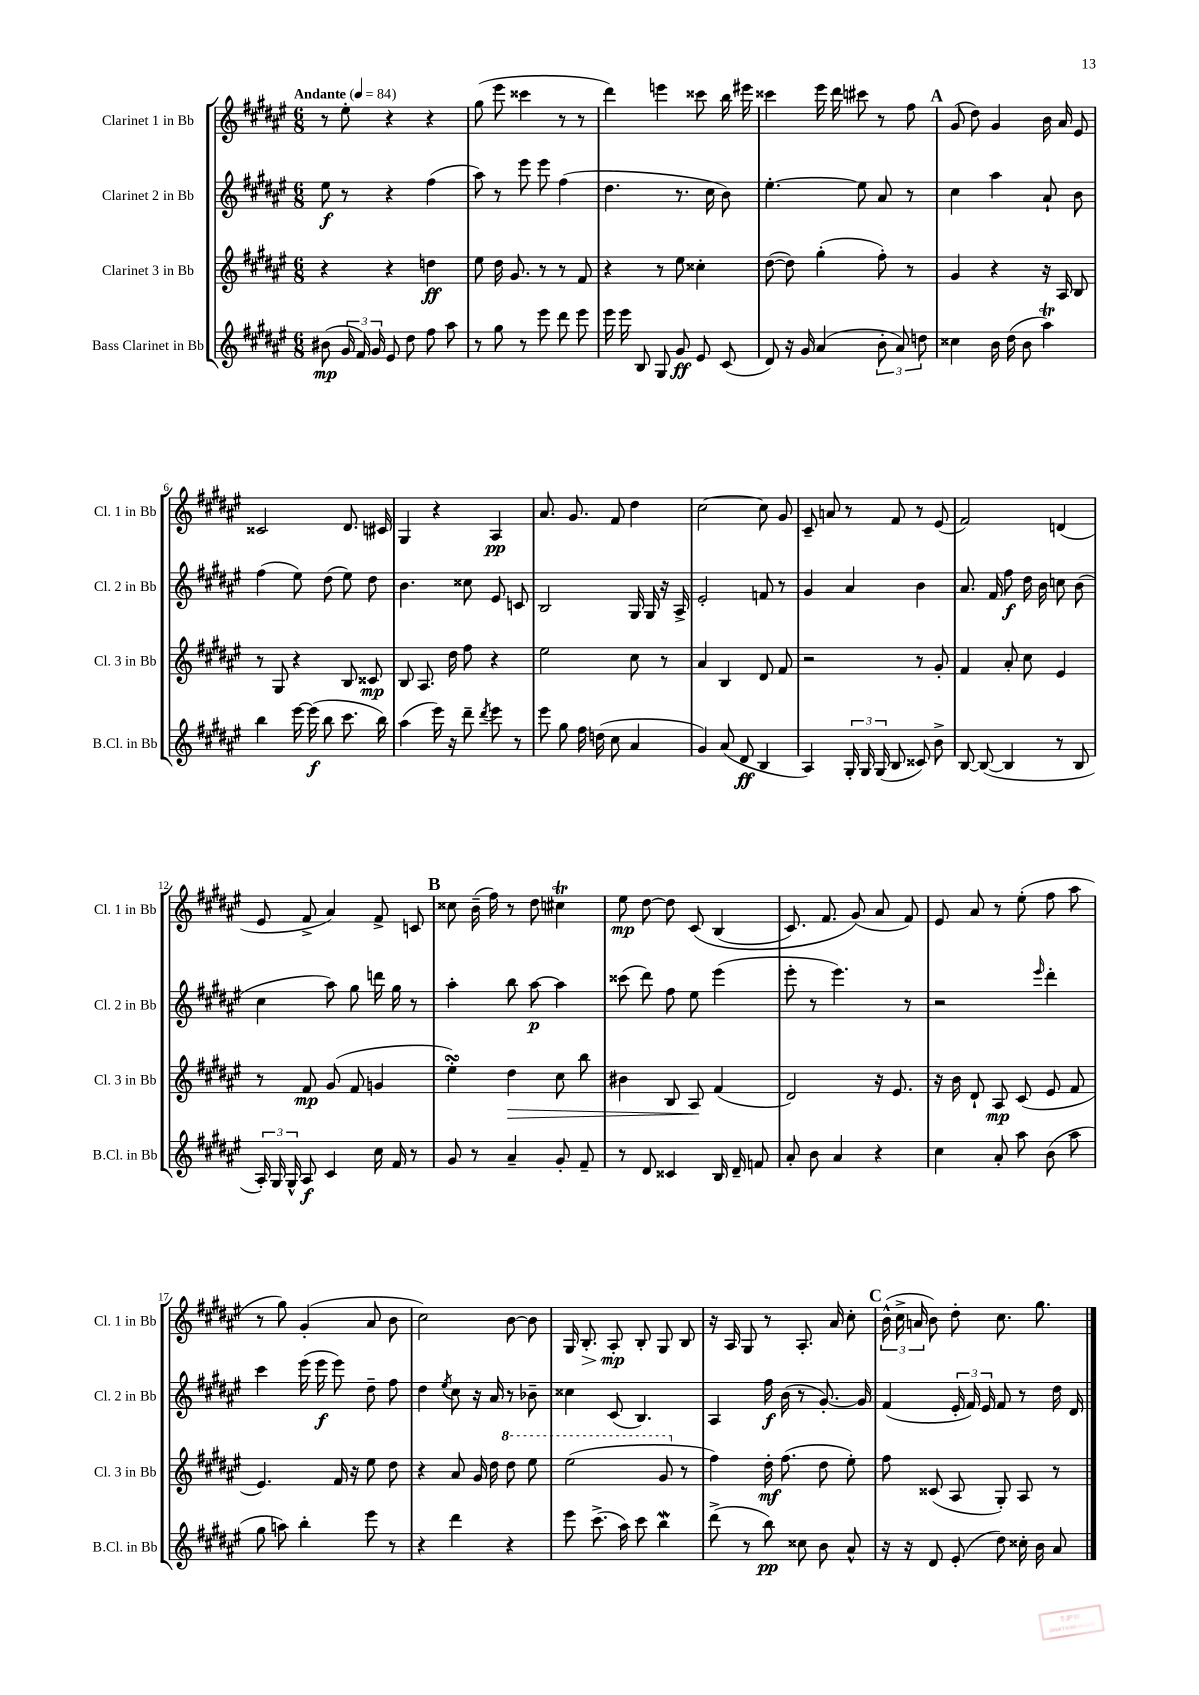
<<
\new StaffGroup <<
\new Staff = "s0" \with { instrumentName = "Clarinet 1 in Bb" shortInstrumentName = "Cl. 1 in Bb" } {
    \clef treble \key fis \major \numericTimeSignature \time 6/8 \tempo "Andante" 4 = 84
    \autoBeamOff r8 eis''8-. r4 r4 |
    gis''8( eis'''8 cisis'''4 r8 r8 |
    dis'''4) e'''4 cisis'''8 b''16 eis'''16 |
    cisis'''4 eis'''16 dis'''16 cis'''8 r8 fis''8 |
    \mark \markup { \bold "A" } gis'8( dis''8) gis'4 b'16 ais'16 eis'8 |
    cisis'2 dis'8. cis'16 |
    gis4 r4 ais4\pp |
    ais'8. gis'8. fis'8 dis''4 |
    cis''2~ cis''8 gis'8 |
    cis'8-- a'8 r8 fis'8 r8 eis'8( |
    fis'2) d'4( |
    eis'8 fis'8-> ais'4) fis'8-> c'8 |
    \mark \markup { \bold "B" } cisis''8 b'16--( fis''16) r8 dis''8 cis''4\trill |
    eis''8\mp dis''8~ dis''8 cis'8\( b4( |
    cis'8.) fis'8. gis'8(\) ais'8 fis'8) |
    eis'8 ais'8 r8 eis''8-.( fis''8 ais''8 |
    r8 gis''8) gis'4-.( ais'8 b'8 |
    cis''2) b'8~ b'8 |
    gis16 b8.-.\> ais8-.\mp\! b8-. gis8 b8 |
    r16 ais16 gis8 r8 ais8.-. ais'16 cis''8-. |
    \mark \markup { \bold "C" } \tuplet 3/2 { b'16-^( cis''16-> a'16 } b'8) dis''8-. cis''8. gis''8. \bar "|." |
}
\new Staff = "s1" \with { instrumentName = "Clarinet 2 in Bb" shortInstrumentName = "Cl. 2 in Bb" } {
    \clef treble \key fis \major \numericTimeSignature \time 6/8
    \autoBeamOff eis''8\f r8 r4 fis''4( |
    ais''8) r8 eis'''8 eis'''8 fis''4( |
    dis''4. r8. cis''16 b'8) |
    eis''4.~-. eis''8 ais'8 r8 |
    \mark \markup { \bold "A" } cis''4 ais''4 ais'8-! b'8 |
    fis''4( eis''8) dis''8( eis''8) dis''8 |
    b'4. cisis''8 eis'8 c'8 |
    b2 gis16 gis16 r16 ais16-> |
    eis'2-. f'8 r8 |
    gis'4 ais'4 b'4 |
    ais'8. fis'16 fis''8\f dis''16 b'16 c''8 b'8( |
    cis''4 ais''8) gis''8 d'''16 gis''16 r8 |
    \mark \markup { \bold "B" } ais''4-. b''8 ais''8~\p ais''4 |
    cisis'''8( dis'''8) fis''8 eis''8 eis'''4( |
    eis'''8-. r8 eis'''4.) r8 |
    r2 \grace { eis'''16 } dis'''4-. |
    cis'''4 eis'''16( eis'''16\f eis'''8) dis''8-- fis''8 |
    dis''4 \acciaccatura { eis''8 } cis''8 r16 ais'16 r8 bes'8-- |
    cisis''4 cis'8( b4.) |
    ais4 fis''16\f b'16( r8 gis'8.~-.) gis'16 |
    \mark \markup { \bold "C" } fis'4( \tuplet 3/2 { eis'16-. fis'16) eis'16 } fis'8 r8 dis''16 dis'16 \bar "|." |
}
\new Staff = "s2" \with { instrumentName = "Clarinet 3 in Bb" shortInstrumentName = "Cl. 3 in Bb" } {
    \clef treble \key fis \major \numericTimeSignature \time 6/8
    \autoBeamOff r4 r4 d''4\ff |
    eis''8 dis''16 gis'8. r8 r8 fis'8 |
    r4 r8 eis''8 cisis''4-. |
    dis''8~( dis''8) gis''4-.( fis''8-.) r8 |
    \mark \markup { \bold "A" } gis'4 r4 r16 ais16 b8 |
    r8 gis8 r4 b8 cisis'8\mp |
    b8 ais8. dis''16 fis''8 r4 |
    eis''2 cis''8 r8 |
    ais'4 b4 dis'8 fis'8 |
    r2 r8 gis'8-. |
    fis'4 ais'8-. cis''8 eis'4 |
    r8 fis'8\mp gis'8( fis'8 g'4 |
    \mark \markup { \bold "B" } eis''4-.\turn) dis''4\> cis''8 b''8 |
    bis'4 b8 ais8\! fis'4( |
    dis'2) r16 eis'8. |
    r16 b'16 dis'8-! ais8\mp cis'8( eis'8 fis'8 |
    eis'4.) fis'16 r16 eis''8 dis''8 |
    r4 ais'8 gis'16 dis''16 \ottava #1 dis'''8 eis'''8 |
    eis'''2( gis''8 \ottava #0 r8 |
    fis''4) dis''16-.\mf fis''8.( dis''8 eis''8-.) |
    \mark \markup { \bold "C" } fis''8 cisis'8( ais8 gis8-.) ais8 r8 \bar "|." |
}
\new Staff = "s3" \with { instrumentName = "Bass Clarinet in Bb" shortInstrumentName = "B.Cl. in Bb" } {
    \clef treble \key fis \major \numericTimeSignature \time 6/8
    \autoBeamOff bis'8\mp( \tuplet 3/2 { gis'16 fis'16) gis'16 } eis'8 dis''8 fis''8 ais''8 |
    r8 gis''8 r8 eis'''8 dis'''8 eis'''8 |
    eis'''16 eis'''16 b8 gis8 gis'8\ff eis'8 cis'8( |
    dis'8) r16 gis'16 ais'4( \tuplet 3/2 { b'8-. ais'8) d''8 } |
    \mark \markup { \bold "A" } cisis''4 b'16 dis''16( b'8 ais''4\trill) |
    b''4 eis'''16~ eis'''16\f( b''8 cis'''8. b''16) |
    ais''4( eis'''16) r16 dis'''8-- \acciaccatura { dis'''8 } eis'''8 r8 |
    eis'''8 gis''8 fis''16 d''16( cis''8 ais'4 |
    gis'4) ais'8( dis'8\ff b4 |
    ais4) \tuplet 3/2 { gis16-. gis16 gis16( } b8 cisis'8) b'8-> |
    b8~ b8~( b4 r8 b8 |
    \tuplet 3/2 { ais16-.) gis16 gis16-^ } ais8\f cis'4 cis''16 fis'16 r8 |
    \mark \markup { \bold "B" } gis'8 r8 ais'4-- gis'8-. fis'8-- |
    r8 dis'8 cisis'4 b16 dis'16-- f'8 |
    ais'8-. b'8 ais'4 r4 |
    cis''4 ais'8-. ais''8 b'8( ais''8 |
    gis''8 a''8) b''4-. eis'''8 r8 |
    r4 dis'''4 r4 |
    eis'''8 cis'''8.->( ais''16) cis'''8 b''4\mordent |
    dis'''8->( r8 b''8\pp) cisis''8 b'8 ais'8-^ |
    \mark \markup { \bold "C" } r16 r16 dis'8 eis'8-.( dis''8) cisis''16-. b'16 ais'8 \bar "|." |
}
>>
>>
